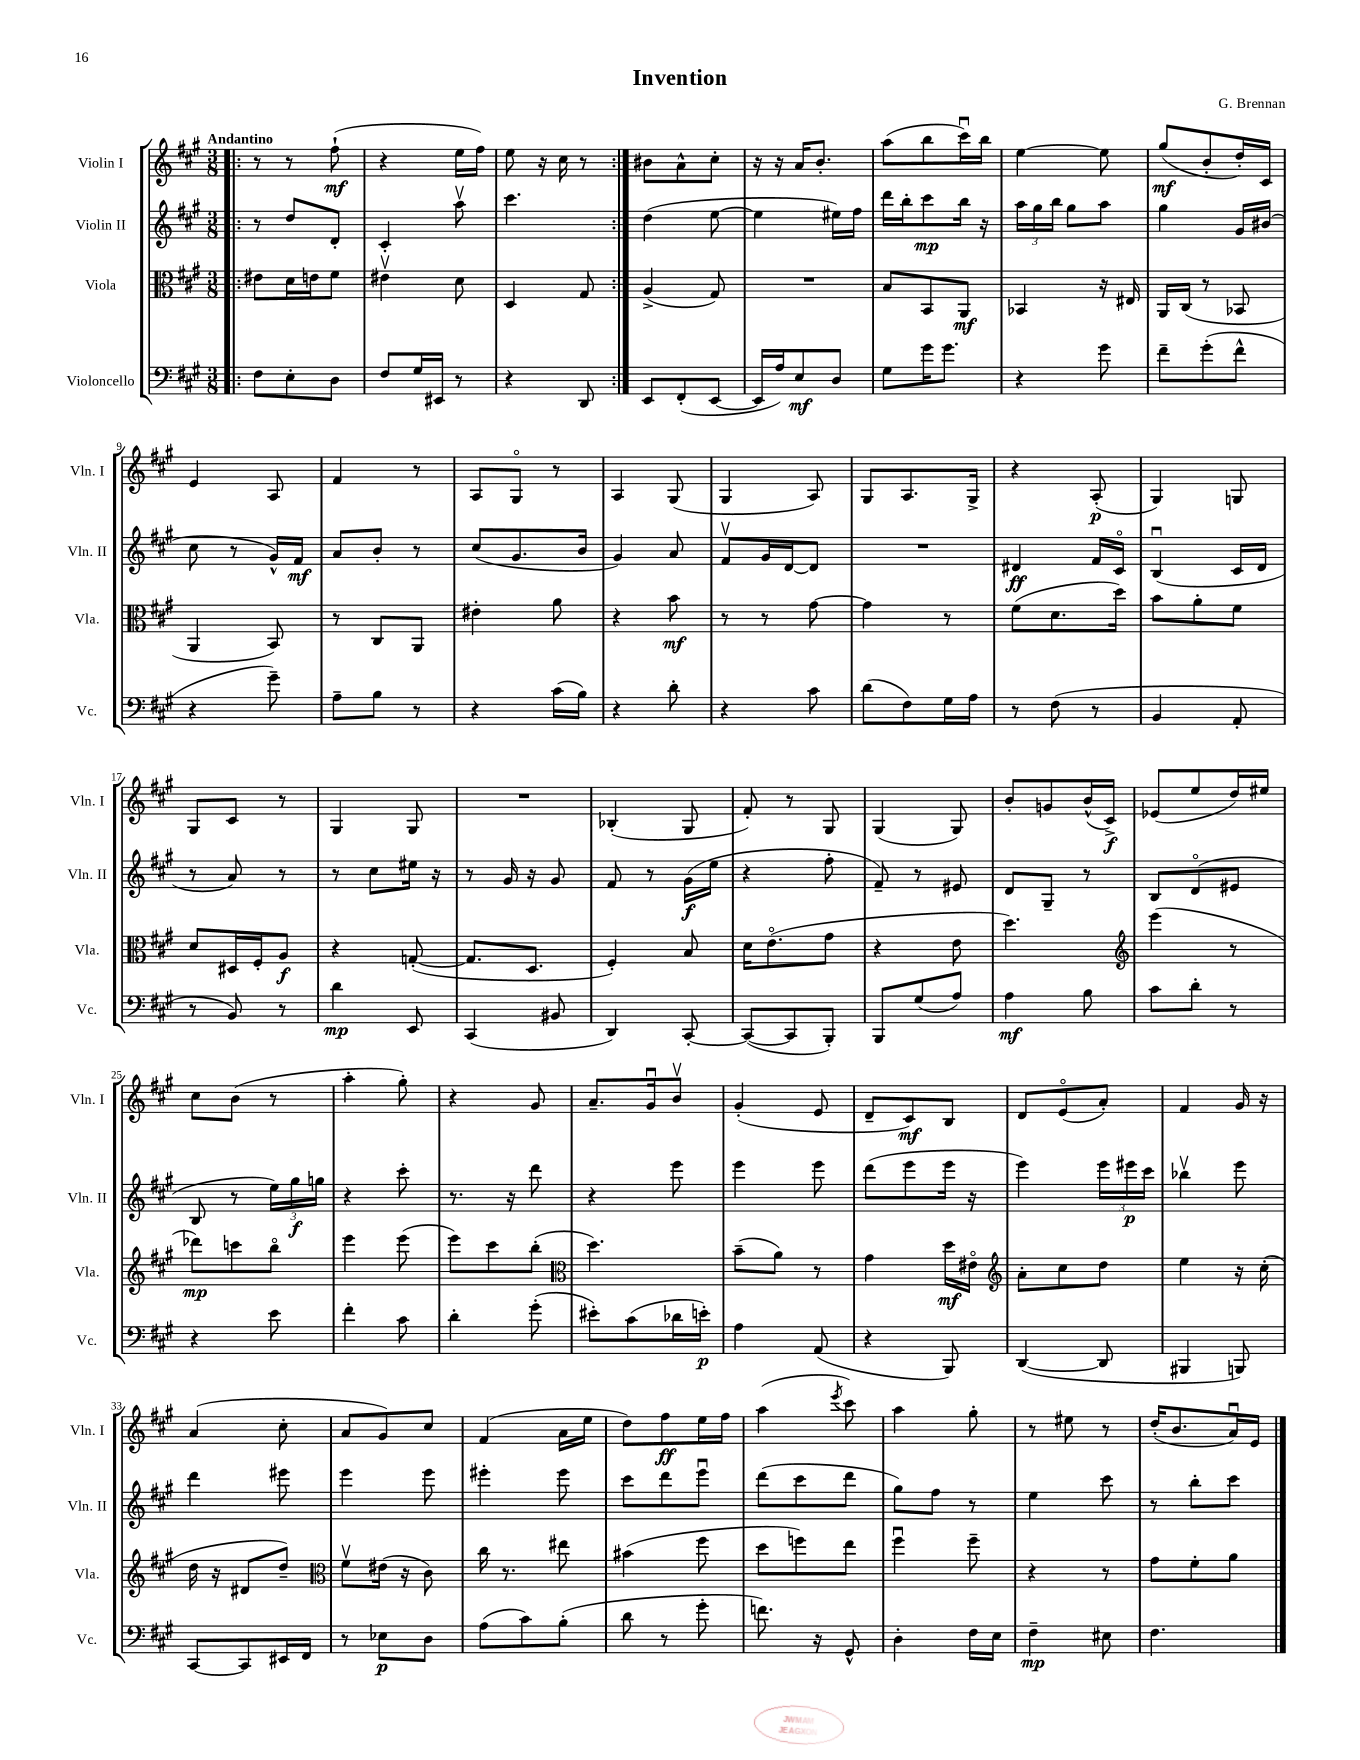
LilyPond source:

\header { title = "Invention" composer = "G. Brennan" }
<<
\new StaffGroup <<
\new Staff = "s0" \with { instrumentName = "Violin I" shortInstrumentName = "Vln. I" } {
    \clef treble \key a \major \numericTimeSignature \time 3/8 \tempo "Andantino"
    \autoBeamOff \repeat volta 2 { \bar ".|:" r8 r8 fis''8-!\mf( |
    r4 e''16[ fis''16]) |
    e''8 r16 cis''16 r8 | }
    bis'8[ a'8-^ cis''8]-. |
    r16 r16 a'16[ b'8.]-. |
    a''8[( b''8 cis'''16\downbow) b''16] |
    e''4~ e''8 |
    gis''8[\mf( b'8-. d''16-.) cis'16] |
    e'4 a8 |
    fis'4 r8 |
    a8[ gis8]\flageolet r8 |
    a4 gis8( |
    gis4 a8) |
    gis8[ a8. gis16]-> |
    r4 a8-.\p( |
    gis4) g8 |
    gis8[ cis'8] r8 |
    gis4 gis8 |
    R4. |
    bes4-.( gis8 |
    fis'8-.) r8 gis8 |
    gis4( gis8) |
    b'8[-. g'8 b'16-^( cis'16]->\f) |
    ees'8[( e''8 d''16) eis''16] |
    cis''8[ b'8]( r8 |
    a''4-. gis''8-.) |
    r4 gis'8 |
    a'8.[-- gis'16\downbow b'8]\upbow |
    gis'4-.( e'8 |
    d'8[-- cis'8\mf) b8] |
    d'8[ e'8\flageolet( a'8]-.) |
    fis'4 gis'16 r16 |
    a'4( cis''8-. |
    a'8[ gis'8) cis''8] |
    fis'4( a'16[ e''16] |
    d''8[) fis''8\ff e''16 fis''16] |
    a''4( \acciaccatura { e'''8 } cis'''8) |
    a''4 gis''8-. |
    r8 eis''8 r8 |
    d''16[-.( b'8. a'16\downbow) e'16] \bar "|." |
}
\new Staff = "s1" \with { instrumentName = "Violin II" shortInstrumentName = "Vln. II" } {
    \clef treble \key a \major \numericTimeSignature \time 3/8
    \autoBeamOff \repeat volta 2 { \bar ".|:" r8 d''8[ d'8]-. |
    cis'4-. a''8\upbow |
    cis'''4. | }
    d''4( e''8~ |
    e''4 eis''16[) fis''16] |
    d'''16[ b''16-. cis'''8\mp b''16] r16 |
    \tuplet 3/2 { a''16[ gis''16 b''16] } gis''8[ a''8] |
    gis''4 gis'16[ bis'16]( |
    cis''8 r8 gis'16[-^) fis'16]\mf |
    a'8[ b'8]-. r8 |
    cis''8[( gis'8. b'16] |
    gis'4) a'8 |
    fis'8[\upbow gis'16 d'16~ d'8] |
    R4. |
    dis'4\ff fis'16[ cis'16]\flageolet |
    b4\downbow( cis'16[ d'16] |
    r8 a'8) r8 |
    r8 cis''8[ eis''16] r16 |
    r8 gis'16 r16 gis'8 |
    fis'8 r8 gis'16[\f( e''16] |
    r4 fis''8-. |
    fis'8--) r8 eis'8 |
    d'8[ gis8]-- r8 |
    b8[ d'8\flageolet( eis'8] |
    b8 r8 \tuplet 3/2 { e''16[) gis''16\f g''16] } |
    r4 cis'''8-. |
    r8. r16 d'''8 |
    r4 e'''8 |
    e'''4 e'''8 |
    d'''8[( e'''8 e'''16] r16 |
    e'''4) \tuplet 3/2 { e'''16[ eis'''16\p cis'''16] } |
    bes''4\upbow e'''8 |
    d'''4 eis'''8 |
    e'''4 e'''8 |
    eis'''4-. eis'''8 |
    cis'''8[ d'''8 e'''8]\downbow |
    d'''8[( cis'''8 d'''8] |
    gis''8[) fis''8] r8 |
    e''4 cis'''8 |
    r8 b''8[-. cis'''8] \bar "|." |
}
\new Staff = "s2" \with { instrumentName = "Viola" shortInstrumentName = "Vla." } {
    \clef alto \key a \major \numericTimeSignature \time 3/8
    \autoBeamOff \repeat volta 2 { \bar ".|:" eis'8[ d'16 e'16 fis'8] |
    eis'4\upbow d'8 |
    d4 gis8 | }
    a4->( gis8) |
    R4. |
    b8[ b,8 a,8]\mf |
    bes,4 r16 eis16 |
    a,16[ cis16]( r8 bes,8 |
    a,4 b,8) |
    r8 cis8[ a,8] |
    eis'4-. a'8 |
    r4 b'8\mf |
    r8 r8 gis'8~ |
    gis'4 r8 |
    fis'8[( d'8. d''16]) |
    b'8[ a'8-. fis'8] |
    d'8[ dis16 fis16-. a8]\f |
    r4 g8~-.( |
    g8.[ d8.] |
    fis4-.) b8 |
    d'16[ e'8.\flageolet( gis'8] |
    r4 e'8 |
    d''4.) |
    \clef treble e'''4( r8 |
    des'''8[\mp) c'''8 b''8]\flageolet |
    e'''4 e'''8( |
    e'''8[) cis'''8 b''8]-.( |
    \clef alto d''4.) |
    b'8[--( a'8]) r8 |
    gis'4 d''16[\mf eis'16]\flageolet |
    \clef treble a'8[-. cis''8 d''8] |
    e''4 r16 cis''16-.( |
    d''16 r16 dis'8[ d''8]--) |
    \clef alto fis'8[\upbow eis'16]( r16 cis'8) |
    cis''16 r8. eis''8 |
    bis'4( fis''8 |
    d''8[ f''8) e''8] |
    fis''4\downbow fis''8-- |
    r4 r8 |
    gis'8[ fis'8-. a'8] \bar "|." |
}
\new Staff = "s3" \with { instrumentName = "Violoncello" shortInstrumentName = "Vc." } {
    \clef bass \key a \major \numericTimeSignature \time 3/8
    \autoBeamOff \repeat volta 2 { \bar ".|:" fis8[ e8-. d8] |
    fis8[ gis16 eis,16] r8 |
    r4 d,8 | }
    e,8[ fis,8-.( e,8]~ |
    e,16[ a16) e8\mf d8] |
    gis8[ gis'16 gis'8.] |
    r4 gis'8 |
    fis'8[-- gis'8-.( fis'8]-^ |
    r4 gis'8--) |
    a8[-- b8] r8 |
    r4 cis'16[( b16]) |
    r4 d'8-. |
    r4 cis'8 |
    d'8[( fis8) gis16 a16] |
    r8 fis8( r8 |
    b,4 a,8-. |
    r8 b,8) r8 |
    d'4\mp e,8 |
    cis,4( bis,8 |
    d,4) cis,8~-. |
    cis,8[~( cis,8 b,,8]-.) |
    b,,8[ gis8( a8]) |
    a4\mf b8 |
    cis'8[ d'8]-. r8 |
    r4 e'8 |
    fis'4-. cis'8 |
    d'4-. gis'8-.( |
    eis'8[-.) cis'8( des'16 e'16]-.\p) |
    a4 a,8( |
    r4 b,,8) |
    d,4~( d,8 |
    bis,,4 b,,8) |
    cis,8[~ cis,8 eis,16 fis,16] |
    r8 ees8[\p d8] |
    a8[( cis'8) b8]-.( |
    d'8 r8 gis'8-. |
    f'8.) r16 gis,8-^ |
    d4-. fis16[ e16] |
    fis4--\mp eis8 |
    fis4. \bar "|." |
}
>>
>>
